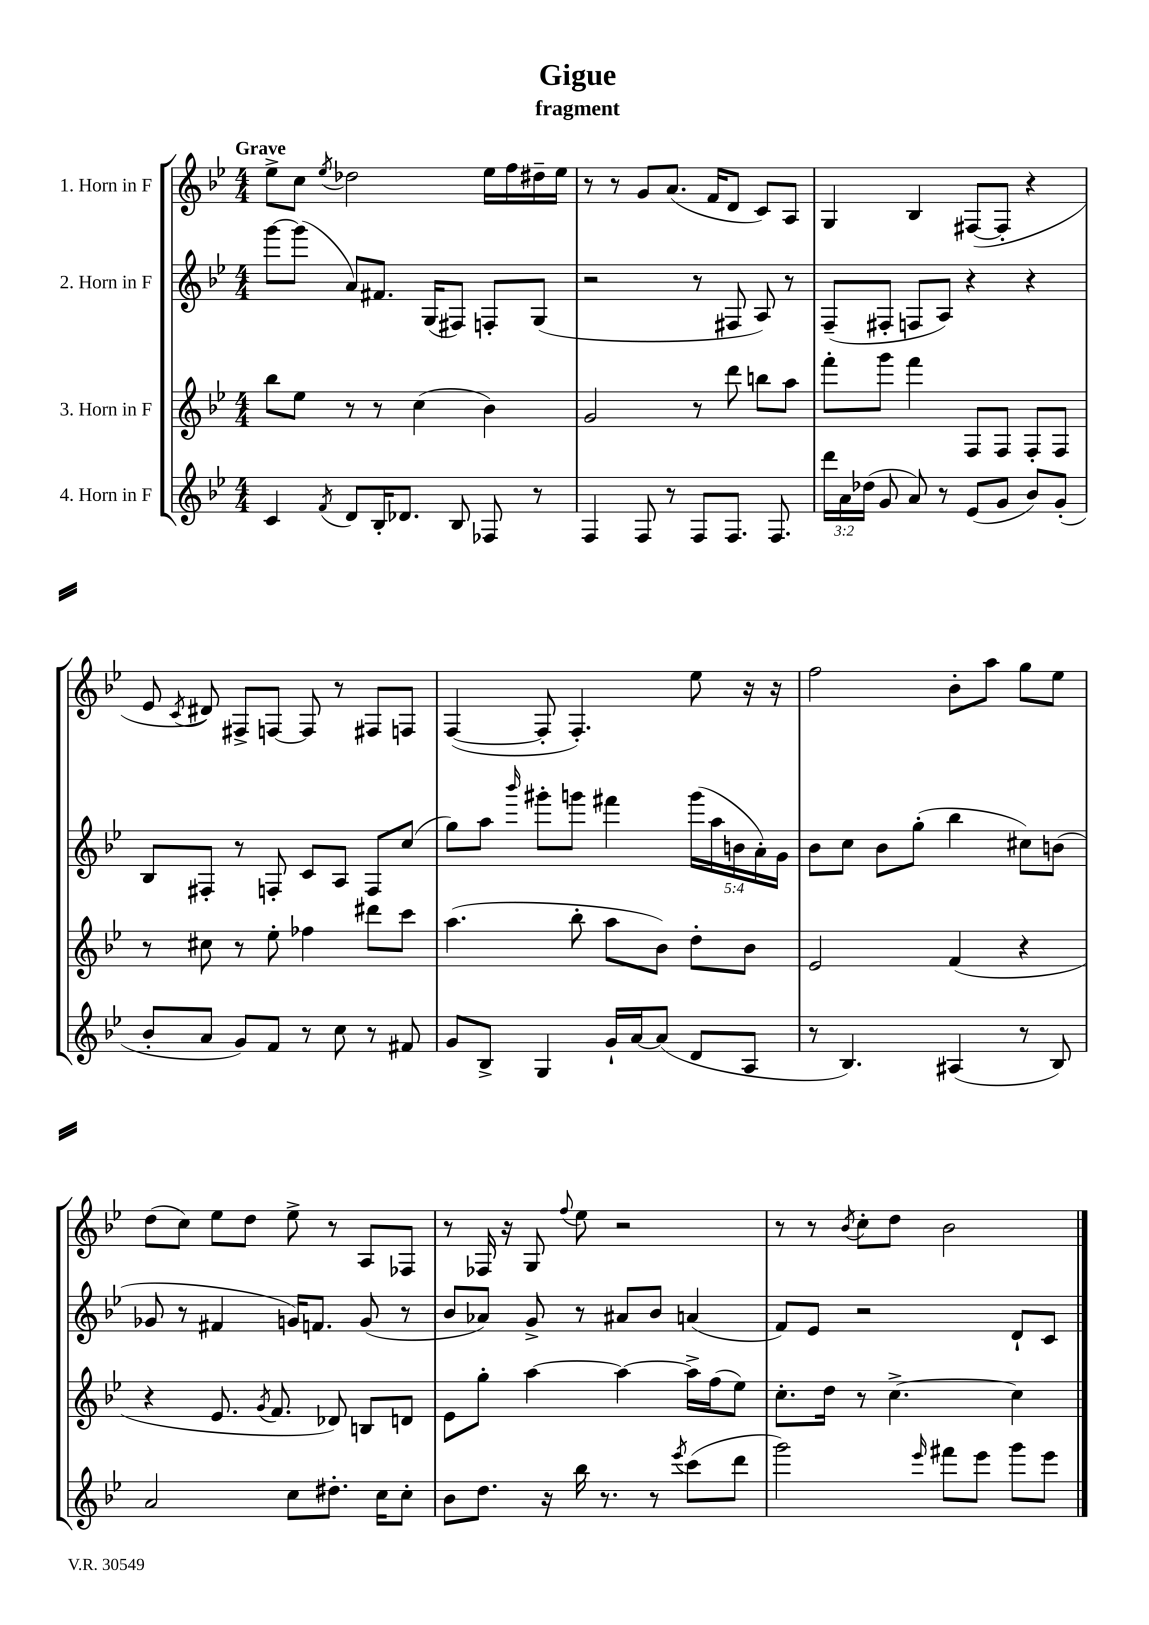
\header { title = "Gigue" subtitle = "fragment" }
<<
\new StaffGroup <<
\new Staff = "s0" \with { instrumentName = "1. Horn in F" } {
    \clef treble \key bes \major \numericTimeSignature \time 4/4 \tempo "Grave"
    \autoBeamOff ees''8[-> c''8] \acciaccatura { ees''8 } des''2 ees''16[ f''16 dis''16-- ees''16] |
    r8 r8 g'8[ a'8.]( f'16[ d'8] c'8[) a8] |
    g4 bes4 fis8[~( fis8]-. r4 |
    ees'8 \acciaccatura { c'8 } dis'8) fis8[-> f8]~ f8 r8 fis8[ f8] |
    f4~( f8-. f4.-.) ees''8 r16 r16 |
    f''2 bes'8[-. a''8] g''8[ ees''8] |
    d''8[( c''8]) ees''8[ d''8] ees''8-> r8 a8[ fes8] |
    r8 fes16 r16 g8 \appoggiatura { f''8 } ees''8 r2 |
    r8 r8 \acciaccatura { bes'8 } c''8[-. d''8] bes'2 \bar "|." |
}
\new Staff = "s1" \with { instrumentName = "2. Horn in F" } {
    \clef treble \key bes \major \numericTimeSignature \time 4/4 \override Staff.TupletNumber.text = #tuplet-number::calc-fraction-text
    \autoBeamOff g'''8[~ g'''8]( a'8[) fis'8.] g16[( fis8]) f8[-. g8]( |
    r2 r8 fis8 a8) r8 |
    f8[--( fis8]-. f8[ a8]) r4 r4 |
    bes8[ fis8]-. r8 f8-. c'8[ a8] f8[ c''8]( |
    g''8[) a''8] \grace { bes'''16 } gis'''8[-. g'''8] fis'''4 \tuplet 5/4 { g'''16[( a''16 b'16 a'16-.) g'16] } |
    bes'8[ c''8] bes'8[ g''8]-.( bes''4 cis''8[) b'8]( |
    ges'8 r8 fis'4 g'16[) f'8.] g'8( r8 |
    bes'8[ aes'8]) g'8-> r8 ais'8[ bes'8] a'4( |
    f'8[) ees'8] r2 d'8[-! c'8] \bar "|." |
}
\new Staff = "s2" \with { instrumentName = "3. Horn in F" } {
    \clef treble \key bes \major \numericTimeSignature \time 4/4
    \autoBeamOff bes''8[ ees''8] r8 r8 c''4( bes'4) |
    g'2 r8 d'''8 b''8[ a''8] |
    f'''8[-. g'''8] f'''4 f8[ f8] f8[-. f8] |
    r8 cis''8 r8 ees''8-. fes''4 dis'''8[ c'''8] |
    a''4.( bes''8-. a''8[ bes'8]) d''8[-. bes'8] |
    ees'2 f'4( r4 |
    r4 ees'8. \acciaccatura { g'8 } f'8. des'8) b8[ d'8] |
    ees'8[ g''8]-. a''4~ a''4~ a''16[-> f''16( ees''8]) |
    c''8.[-. d''16] r8 c''4.~-> c''4 \bar "|." |
}
\new Staff = "s3" \with { instrumentName = "4. Horn in F" } {
    \clef treble \key bes \major \numericTimeSignature \time 4/4 \override Staff.TupletNumber.text = #tuplet-number::calc-fraction-text
    \autoBeamOff c'4 \acciaccatura { f'8 } d'8[ bes16-. des'8.] bes8 fes8 r8 |
    f4 f8 r8 f8[ f8.] f8. |
    \tuplet 3/2 { d'''16[ a'16 des''16]( } g'8 a'8) r8 ees'8[( g'8] bes'8[) g'8]-.( |
    bes'8[-. a'8] g'8[) f'8] r8 c''8 r8 fis'8 |
    g'8[ bes8]-> g4 g'16[-! a'16~ a'8]( d'8[ a8] |
    r8 bes4.) ais4( r8 bes8) |
    a'2 c''8[ dis''8.]-. c''16[ c''8]-. |
    bes'8[ d''8.] r16 bes''16 r8. r8 \acciaccatura { ees'''8 } c'''8[( d'''8] |
    g'''2) \grace { ees'''16 } fis'''8[ ees'''8] g'''8[ ees'''8] \bar "|." |
}
>>
>>
\layout { \context { \Score \remove "Bar_number_engraver" } }
